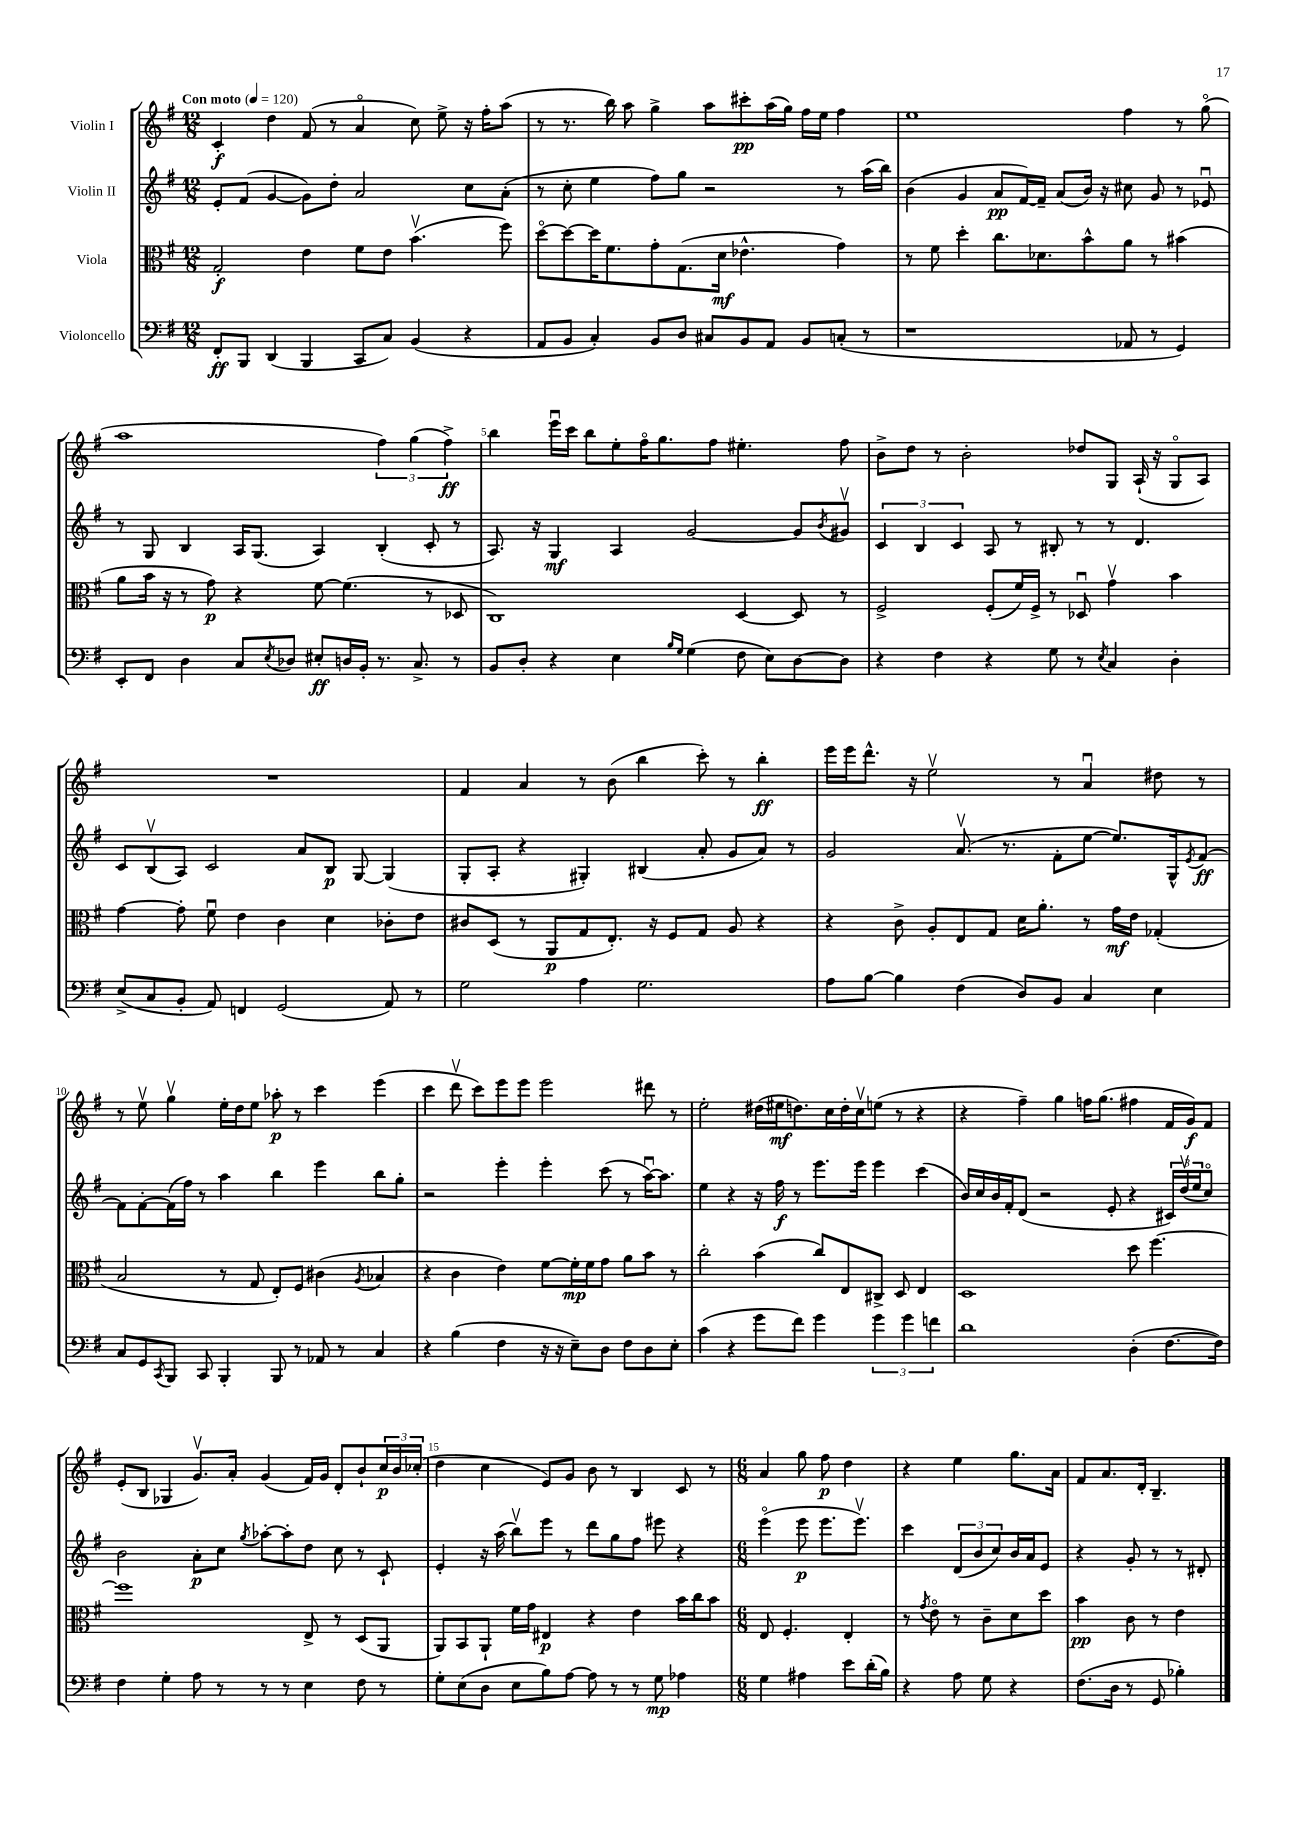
<<
\new StaffGroup <<
\new Staff = "s0" \with { instrumentName = "Violin I" } {
    \clef treble \key g \major \numericTimeSignature \time 12/8 \tempo "Con moto" 4 = 120
    c'4-.\f d''4 fis'8( r8 a'4\flageolet c''8) e''8-> r16 fis''16-. a''8( |
    r8 r8. b''16) a''8 g''4-> a''8 cis'''8-.\pp a''16( g''16) fis''16 e''16 fis''4 |
    e''1 fis''4 r8 g''8\flageolet( |
    a''1 \tuplet 3/2 { fis''4) g''4( fis''4->\ff) } |
    b''4 e'''16\downbow c'''16 b''8 e''8-. fis''16\flageolet g''8. fis''8 eis''4.-. fis''8 |
    b'8-> d''8 r8 b'2-. des''8 g8 a16-!( r16 g8\flageolet a8) |
    R1. |
    fis'4 a'4 r8 b'8( b''4 c'''8-.) r8 b''4-.\ff |
    e'''16 e'''16 d'''8.-^ r16 e''2\upbow r8 a'4\downbow dis''8 r8 |
    r8 e''8\upbow g''4\upbow e''16-. d''16 e''8 aes''8-.\p r8 c'''4 e'''4( |
    c'''4 d'''8\upbow c'''8) e'''8 e'''8 e'''2 dis'''8 r8 |
    e''2-. dis''16( eis''16\mf d''8.) c''16 d''16-. c''16\upbow e''8( r8 r4 |
    r4 fis''4--) g''4 f''16 g''8.( fis''4 fis'16 g'16\f) fis'8 |
    e'8-.( b8 ges4 g'8.\upbow) a'16-. g'4( fis'16) g'16 d'8-. b'8-! \tuplet 3/2 { c''16\p b'16 ces''16-.( } |
    d''4 c''4 e'8) g'8 b'8 r8 b4 c'8 r8 |
    \numericTimeSignature \time 6/8 a'4 g''8 fis''8\p d''4 |
    r4 e''4 g''8. a'16 |
    fis'8 a'8. d'16-. b4.-- \bar "|." |
}
\new Staff = "s1" \with { instrumentName = "Violin II" } {
    \clef treble \key g \major \numericTimeSignature \time 12/8
    e'8-. fis'8( g'4~ g'8) d''8-. a'2 c''8 a'8-.( |
    r8 c''8-. e''4 fis''8) g''8 r2 r8 a''16( b''16) |
    b'4( g'4 a'8\pp fis'16~) fis'16-- a'8( b'16) r16 cis''8 g'8 r8 ees'8\downbow |
    r8 g8 b4 a16 g8.( a4) b4-.( c'8-. r8 |
    a8.) r16 g4\mf a4 g'2~ g'8 \acciaccatura { b'8 } gis'8\upbow |
    \tuplet 3/2 { c'4 b4 c'4 } a8 r8 bis8-. r8 r8 d'4. |
    c'8 b8\upbow( a8) c'2 a'8 b8\p g8~ g4( |
    g8-. a8-. r4 gis4-.) bis4( a'8-. g'8 a'8) r8 |
    g'2 a'8.\upbow( r8. fis'8-. e''8~ e''8.) g16-^ \acciaccatura { e'8 } fis'8~\ff |
    fis'8 fis'8~-. fis'16( fis''16) r8 a''4 b''4 e'''4 b''8 g''8-. |
    r2 e'''4-. e'''4-. c'''8( r8 a''16~\downbow) a''8. |
    e''4 r4 r16 fis''16\f r8 e'''8. e'''16 e'''4 c'''4( |
    b'16) c''16 b'16 fis'16-. d'8( r2 e'8-. r4 \tuplet 3/2 { cis'16) d''16\upbow( e''16 } c''8\flageolet) |
    b'2 a'8-.\p c''8 \acciaccatura { g''8 } aes''8~-. aes''8-. d''8 c''8 r8 c'8-! |
    e'4-. r16 a''16( b''8\upbow) e'''8 r8 d'''8 g''8 fis''8 eis'''8 r4 |
    \numericTimeSignature \time 6/8 e'''4\flageolet( e'''8\p e'''8. e'''8.\upbow) |
    c'''4 \tuplet 3/2 { d'8( b'8 c''8) } b'16 a'16 e'8 |
    r4 g'8-. r8 r8 dis'8-. \bar "|." |
}
\new Staff = "s2" \with { instrumentName = "Viola" } {
    \clef alto \key g \major \numericTimeSignature \time 12/8
    g2-.\f e'4 fis'8 e'8 b'4.\upbow( fis''8) |
    d''8~\flageolet d''8~ d''16 fis'8. g'8-. g8.( d'16\mf ees'4.-^ g'4) |
    r8 fis'8 d''4-. c''8. des'8. b'8-^ a'8 r8 bis'4( |
    a'8 b'16 r16 r8 g'8\p) r4 fis'8~ fis'4.( r8 des8 |
    c1) d4~ d8 r8 |
    fis2-> fis8-.( fis'16) fis16-> r8 des8\downbow g'4\upbow b'4 |
    g'4~ g'8-. fis'8\downbow e'4 c'4 d'4 ces'8-. e'8 |
    cis'8 d8( r8 a,8\p g8 e8.-.) r16 fis8 g8 a8 r4 |
    r4 c'8-> a8-. e8 g8 d'16 a'8.-. r8 g'16\mf e'16 ges4-.( |
    b2 r8 g8 e8-.) fis8 cis'4( \acciaccatura { a8 } bes4 |
    r4 c'4 e'4) fis'8~ fis'16-.\mp fis'16 g'8 a'8 b'8 r8 |
    c''2-. b'4( c''8) e8 cis8-> d8 e4 |
    d1 d''8 fis''4.~ |
    fis''1 e8-> r8 d8( a,8 |
    a,8) b,8 a,8-! fis'16 g'16 eis4\p r4 e'4 b'16 c''16 b'8 |
    \numericTimeSignature \time 6/8 e8 fis4.-. e4-. |
    r8 \acciaccatura { g'8 } e'8\flageolet r8 c'8-- d'8 d''8 |
    b'4\pp c'8 r8 e'4 \bar "|." |
}
\new Staff = "s3" \with { instrumentName = "Violoncello" } {
    \clef bass \key g \major \numericTimeSignature \time 12/8
    fis,8-.\ff b,,8 d,4( b,,4 c,8 c8) b,4( r4 |
    a,8 b,8 c4-.) b,8 d8 cis8 b,8 a,8 b,8 c8-.( r8 |
    r1 aes,8 r8 g,4) |
    e,8-. fis,8 d4 c8 \acciaccatura { e8 } des8 eis8-.\ff d16 b,16-. r8. c8.-> r8 |
    b,8 d8-. r4 e4 \grace { b16 g16 } g4( fis8 e8) d8~ d8 |
    r4 fis4 r4 g8 r8 \acciaccatura { e8 } c4 d4-. |
    e8->( c8 b,8-. a,8) f,4 g,2( a,8) r8 |
    g2 a4 g2. |
    a8 b8~ b4 fis4( d8) b,8 c4 e4 |
    c8 g,8 \acciaccatura { c,8 } b,,8 c,8 b,,4-. b,,8 r8 aes,8 r8 c4 |
    r4 b4( fis4 r16 r16 e8--) d8 fis8 d8 e8-. |
    c'4( r4 g'8 fis'8) g'4 \tuplet 3/2 { g'4 g'4 f'4 } |
    d'1 d4-.( fis8.~ fis16) |
    fis4 g4-. a8 r8 r8 r8 e4 fis8 r8 |
    g8-. e8( d8 e8 b8) a8~ a8 r8 r8 g8\mp aes4 |
    \numericTimeSignature \time 6/8 g4 ais4 e'8 d'16-.( b16) |
    r4 a8 g8 r4 |
    fis8.( d16 r8 g,8 bes4-.) \bar "|." |
}
>>
>>
\layout { \context { \Score \override BarNumber.break-visibility = ##(#f #t #t) barNumberVisibility = #(every-nth-bar-number-visible 5) } }
